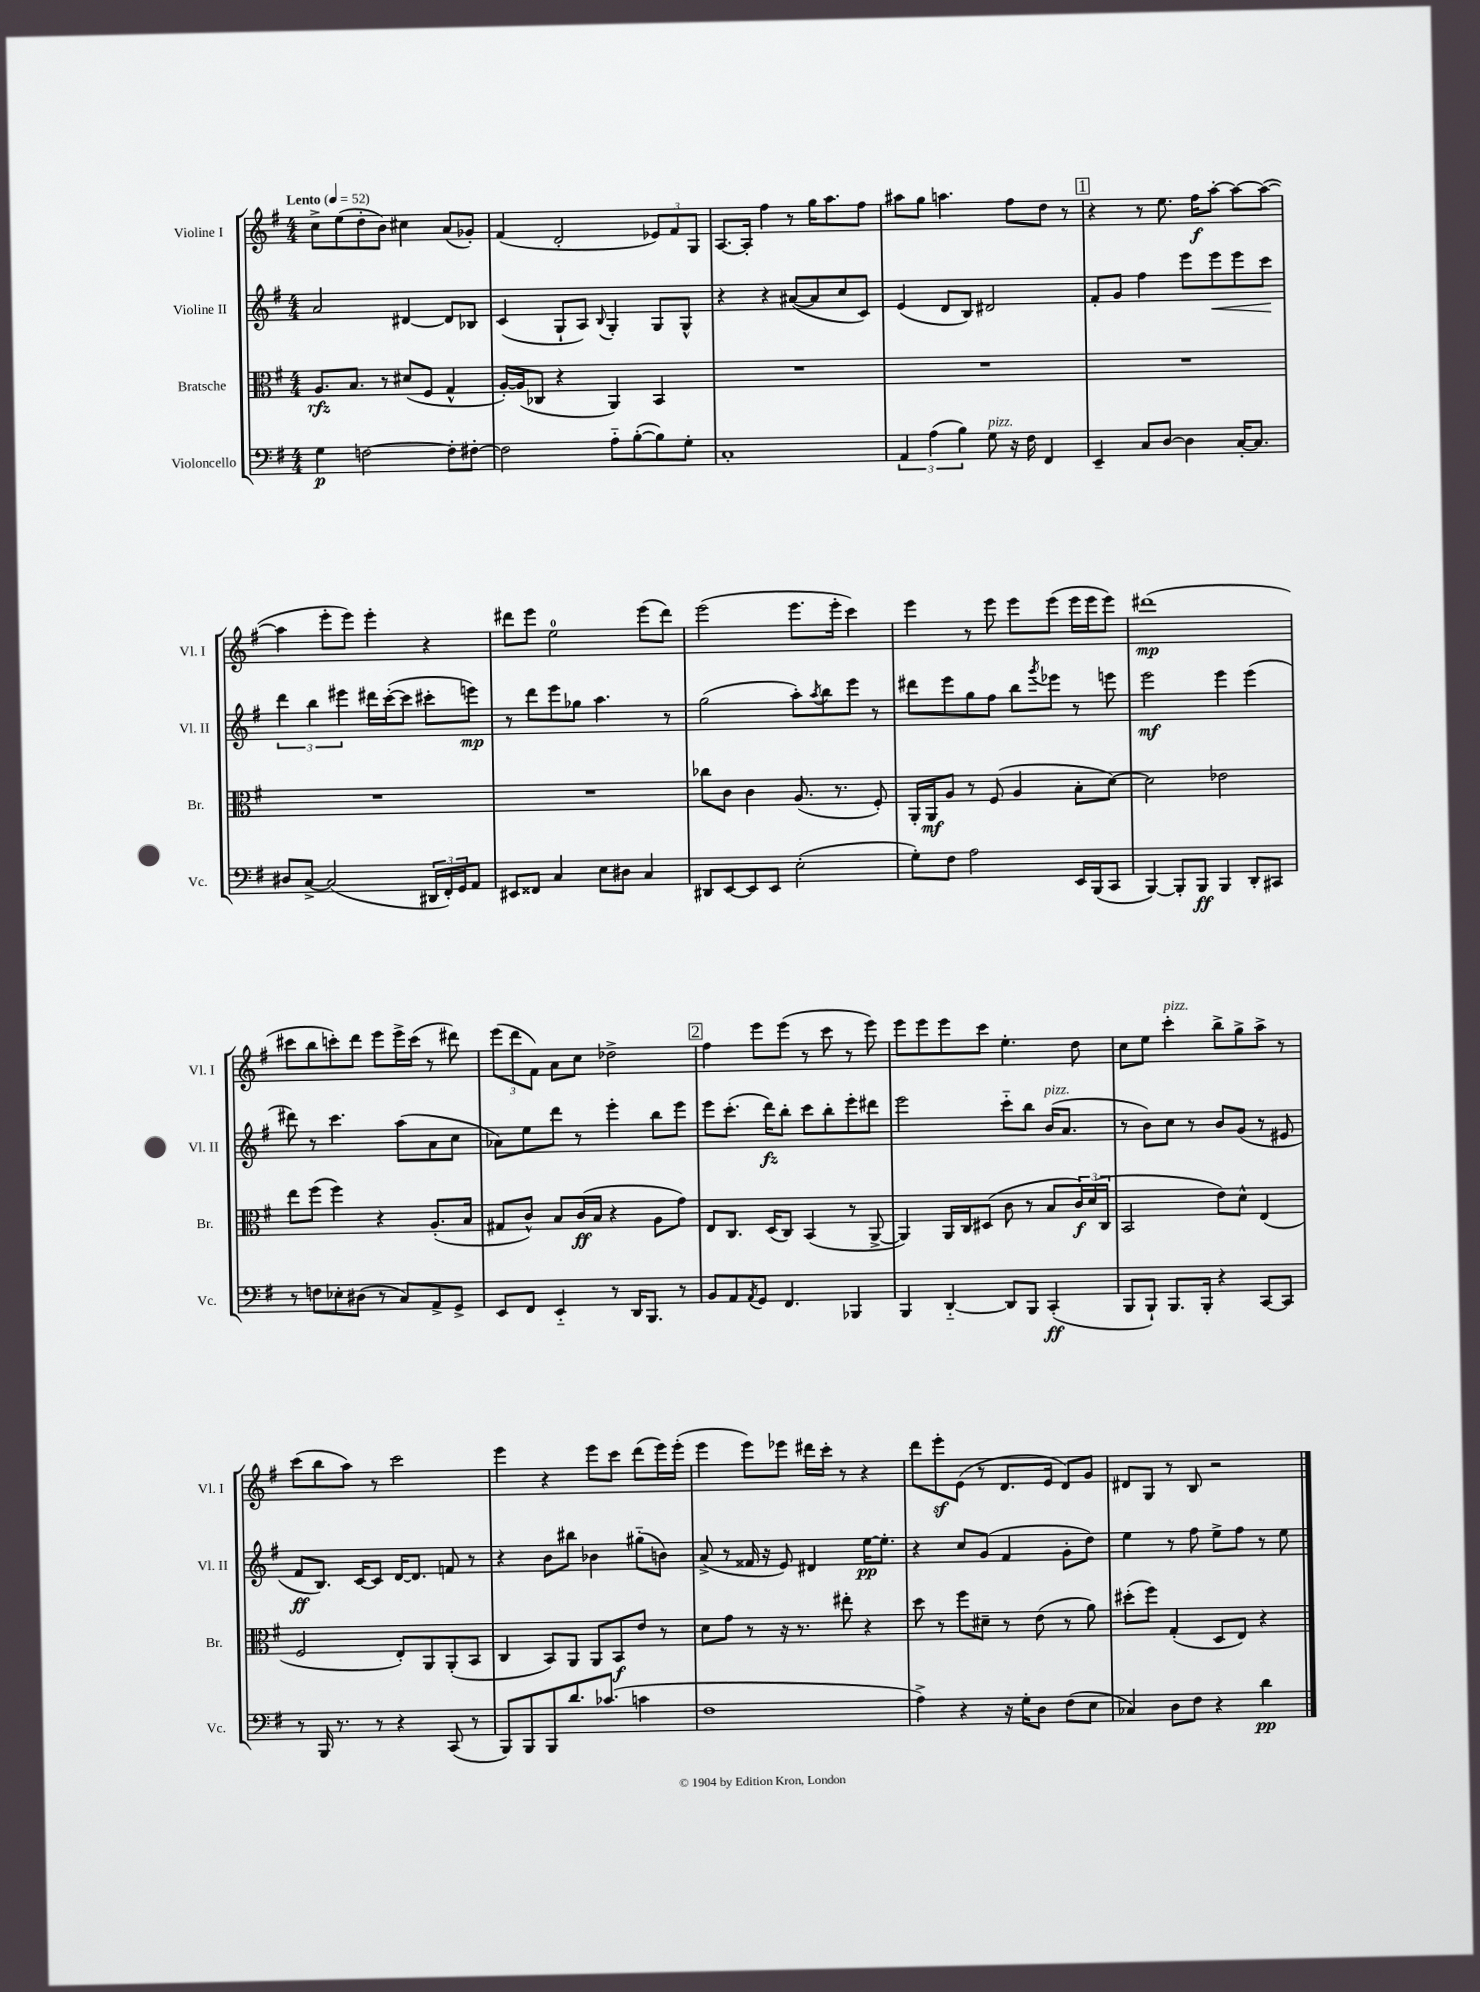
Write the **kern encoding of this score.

**kern	**kern	**kern	**kern
*staff4	*staff3	*staff2	*staff1
*clefF4	*clefC3	*clefG2	*clefG2
*k[f#]	*k[f#]	*k[f#]	*k[f#]
*M4/4	*M4/4	*M4/4	*M4/4
*MM52	*MM52	*MM52	*MM52
4G\	8.A/L	2a/	8cc^\L
.	.	.	(8ee\
.	8.B/J	.	.
[2F\	.	.	8dd'\
.	8r	.	8b\J)
.	(8d#/L	[4d#/	4cc#\
.	8F#/J	.	.
8F'\]L	4G^^/	8d#/]L	(8a/L
[8F#'\J	.	8B-/J	8g-'/J)
=	=	=	=
2F#\]	[16A'/LL)	(4c/	(4f#/
.	(16A/]J	.	.
.	8C-/J	.	.
.	4r	8G`/L	2d'/
.	.	8A/J)	.
.	.	8qqB/	.
8A'~\L	4AA/)	4G'/	.
([8B'\	.	.	.
8B\])	4BB/	8G/L	12e-/L)
.	.	.	12f#/
8G'\J	.	8G^^/J	.
.	.	.	12G/J
=	=	=	=
1C'	1r	4r	[8.A/L
.	.	.	16A'/]Jk
.	.	4r	4ff#\
.	.	([8a#/L	8r
.	.	8a#/]	16gg\LK
.	.	.	8.aa\
.	.	8cc/	.
.	.	8c/J)	8ff#\J
=	=	=	=
6AA/	1r	(4e/	8aa#\L
.	.	.	8gg\J
(6A\	.	.	.
.	.	8d/L	4.aa\
6B\)	.	.	.
.	.	8B/J)	.
8G\	.	2d#/	.
16r	.	.	8ff#\L
16F#\	.	.	.
4FF#/	.	.	8dd\J
.	.	.	8r
=	=	=	=
4EE~/	1r	8f#'/L	4r
.	.	8g/J	.
8C/L	.	4ff#\	8r
[8D/J	.	.	8.ee\
4D\]	.	8eee\L	.
.	.	.	16ff#\LK
.	.	8eee\	[8aa'\J
[16C'/LK	.	8eee\	8aa\_L
8.C/]J	.	.	.
.	.	8ccc\J	(8aa\_J
=	=	=	=
8D#/L	1r	6ddd\	4aa\]
[8C^/J	.	.	.
.	.	6bb\	.
(2C/]	.	.	8eee'\L
.	.	6eee#\	.
.	.	.	8eee\J)
.	.	16ddd#\LL	4eee'\
.	.	([16ccc'\J	.
.	.	8ccc\]J	.
24DD#/LL	.	8ccc#'\L	4r
24FF#'/)	.	.	.
24GG/J	.	.	.
8AA/J	.	8eee\J)	.
=	=	=	=
8EE#/L	1r	8r	8ddd#\L
8FF##/J	.	8ddd\L	8eee\J
4C/	.	8eee\	2ee\
.	.	8gg-\J	.
8E\L	.	4.aa\	.
8D#\J	.	.	.
4C/	.	.	(8eee\L
.	.	8r	8ddd#\J)
=	=	=	=
8DD#/L	8cc-\L	(2gg\	(2eee\
[8EE/	8c\J	.	.
8EE/]	4c\	.	.
8EE/J	.	.	.
(2E'\	(8.A/	8aa'\L)	8.eee\L
.	.	8qaa/	.
.	.	8bb\	.
.	8.r	.	16eee'\Jk
.	.	8eee\J	4ccc\)
.	8F#'/)	8r	.
=	=	=	=
8G'\L)	16AA'/LL	8ddd#\L	4eee\
.	16AA/J	.	.
8F#\J	8A/J	8eee\	.
2A\	8r	8gg\	8r
.	(8F#/	8ff#\J	8eee\
.	4A/	8bb\L	8eee\L
.	.	8qggg/	.
.	.	8eee-\J	(8eee\J
16EE/LL	8B'\L	8r	16eee\LL
(16BBB/J	.	.	16eee\J
8CC/J	[8d\J)	8eee\	8eee\J)
=	=	=	=
[4BBB/)	2d\]	2eee\	(1ddd#
8BBB'/]L	.	.	.
8BBB/J	.	.	.
4BBB/	2e-\	4eee\	.
8DD'/L	.	(4eee\	.
8CC#/J	.	.	.
=	=	=	=
8r	8ee\L	8ddd#\)	8ccc#\L
8F\L	(8ff#\J	8r	8bb\
8E-'\	4ff#\)	4.ccc\	8ccc'\)
(8D#\J	.	.	8ddd\J
8r	4r	.	8eee\L
8C/L)	.	(8aa\L	16eee^\L
.	.	.	(16ccc\JJ
8AA^/	(8.A'/L	8a\	8r
8GG^/J	.	8cc\J	8ddd#\)
.	16B/Jk	.	.
=	=	=	=
8EE/L	8G#/L	8a-\L)	(12eee\L
.	.	.	12ddd\
8FF#/J	8c^^/J)	8ee\	.
.	.	.	12f#\J)
4EE'~/	8B/L	8ddd\J	8a\L
.	(16c/L	8r	8cc\J
.	16B/JJ	.	.
8r	4r	4eee'\	2dd-^\
16DD/LK	.	.	.
8.BBB/J	.	.	.
.	8A\L	8bb\L	.
8r	8g\J)	8eee\J	.
=	=	=	=
8BB/L	8E/L	8eee\L	4ff#\
8AA/	8.C/J	(8.ccc'\J	.
8qAA/	.	.	.
8GG/J	.	.	8eee\L
.	(16D/LK	16ddd\LK)	.
4.FF#/	8C/J)	8bb'\J	(8eee\J
.	(4BB/	8ccc\L	8r
.	.	8bb'\	8ccc\
4BBB-/	8r	8eee'\	8r
.	[8AA^/	8ddd#\J	8eee\)
=	=	=	=
4BBB/	4AA/])	2eee\	8eee\L
.	.	.	8eee\
[4DD'~/	16AA/LL	.	8eee\
.	16C/J	.	.
.	(8D#/J	.	8ccc\J
8DD/]L	8c\	8ccc'~\L	4.ee'\
8BBB/J	8r	8bb\J	.
(4CC'/	8B/L	(16b/LK	.
.	.	8.a/J	.
.	24c/L)	.	8dd\
.	(24d/	.	.
.	24C/JJ	.	.
=	=	=	=
8BBB/L	2BB/	8r	8cc\L
8BBB`/J)	.	8b\L)	8ee\J
8.BBB/L	.	8cc\J	4ccc'\
.	.	8r	.
16BBB'/Jk	.	.	.
4r	8e\L)	8b/L	8bb^\L
.	8d^^\J	(8g/J	8gg^\
[8CC/L	(4E/	8r	8aa^\J
8CC/]J	.	8e#/	8r
=	=	=	=
8r	2F#/	8f#/L	(8ccc\L
16BBB/	.	8.B/J)	8bb\
8.r	.	.	.
.	.	.	8aa\J)
.	.	[16c/LK	.
8r	.	8c/]J	8r
4r	8E'/L)	[16d/LK	2ccc\
.	.	8.d/]J	.
.	8AA/	.	.
(8CC/	(8AA'/	8f/	.
8r	8BB/J	8r	.
=	=	=	=
8BBB/L)	4C/	4r	4eee\
8BBB/	.	.	.
8BBB/	8BB/L)	8b\L	4r
8.d/	8AA/J	8bb#\J	.
.	8AA/L	4b-\	8eee\L
(8.c-/J	.	.	.
.	8BB/	.	8ccc\J
4c\	8e/J	(8gg#'~\L	(8ddd\L
.	8r	8b\J)	16eee\L)
.	.	.	(16eee'\JJ
=	=	=	=
1F#	8d\L	(8a^/	4eee\
.	8g\J	8r	.
.	8r	16f##/	8eee\L)
.	.	16r	.
.	16r	8e/)	8eee-\J
.	8.r	.	.
.	.	4d#/	16ddd#\LL
.	.	.	16ccc'\JJ
.	8ee#'\	.	8r
.	4r	[16ee\LK	4r
.	.	8.ee'\]J	.
=	=	=	=
4A^\)	8dd\	4r	8ddd\L
.	8r	.	8eee'\
4r	8ff#\L	8cc/L	(8e\J
.	8d#~\J	(8g/J	8r
16r	8r	4f#/	8.d/L
16G'\LK	.	.	.
8D\J	(8e\	.	.
.	.	.	16e/Jk
(8F#\L	8r	8g'\L	8d/L)
8E\J	8a\)	8dd\J)	8g/J
=	=	=	=
4C-/)	(8dd#'\L	4ee\	8d#/L
.	8ff#\J)	.	8G/J
8D\L	(4G'/	8r	8r
8F#\J	.	8ff#\	8B/
4r	8D/L	8ee^\L	2r
.	8E/J)	8ff#\J	.
4d\	4r	8r	.
.	.	8ee\	.
==	==	==	==
*-	*-	*-	*-
